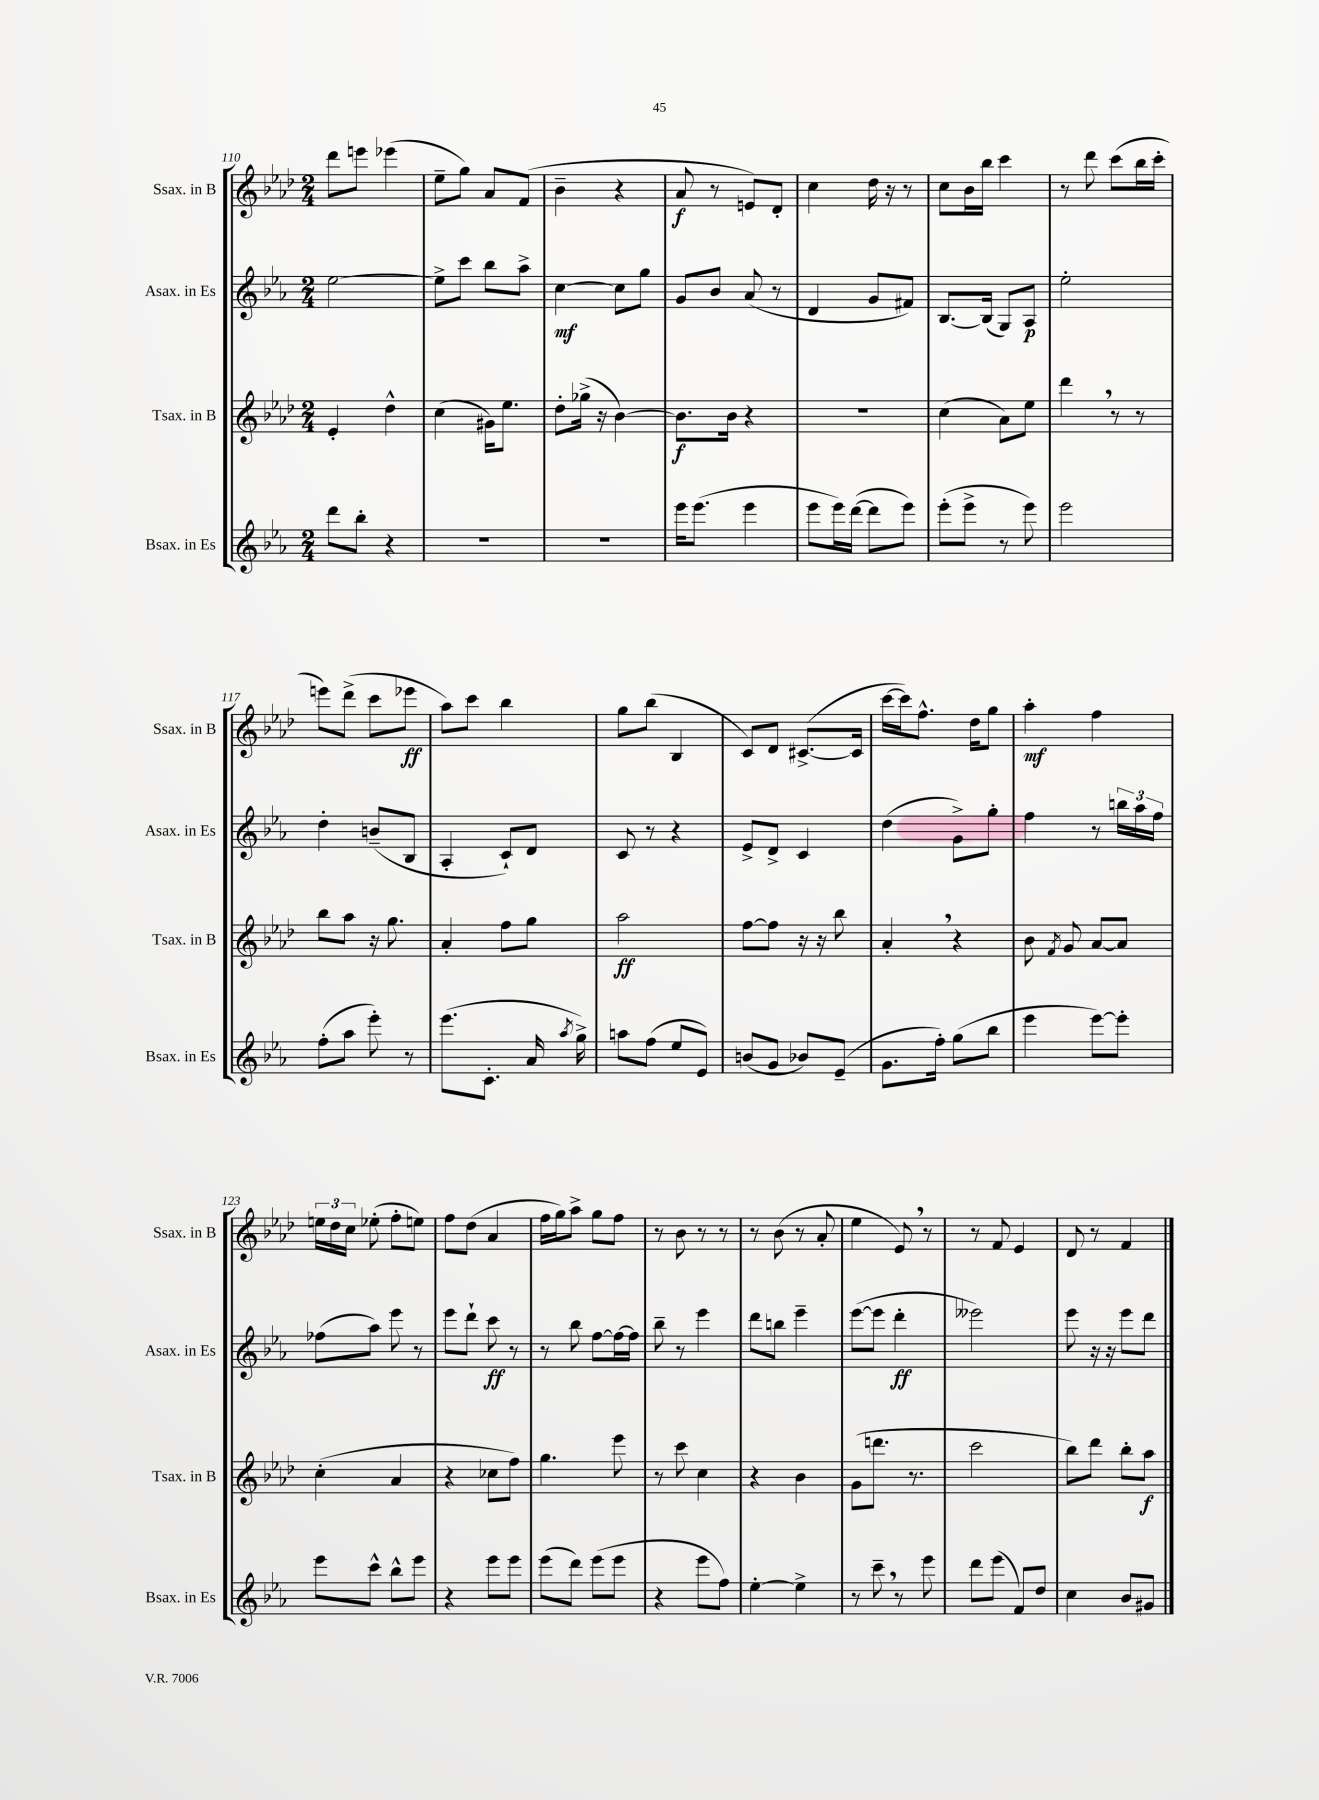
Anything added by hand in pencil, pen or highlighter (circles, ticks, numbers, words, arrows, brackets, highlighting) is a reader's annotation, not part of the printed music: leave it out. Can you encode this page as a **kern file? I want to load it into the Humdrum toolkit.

**kern	**kern	**kern	**kern
*staff4	*staff3	*staff2	*staff1
*clefG2	*clefG2	*clefG2	*clefG2
*k[b-e-a-]	*k[b-e-a-d-]	*k[b-e-a-]	*k[b-e-a-d-]
*M2/4	*M2/4	*M2/4	*M2/4
8ddd\L	4e-'/	[2ee-\	8ddd-\L
8bb-'\J	.	.	8eee\J
4r	4dd-^^\	.	(4eee-\
=	=	=	=
2r	(4cc\	8ee-^\]L	8ee-~\L
.	.	8ccc\J	8gg\J)
.	16g#\LK)	8bb-\L	8a-/L
.	8.ee-\J	.	.
.	.	8aa-^\J	(8f/J
=	=	=	=
2r	8dd-'\L	[4cc\	4b-~\
.	(16gg-^\Jk	.	.
.	16r	.	.
.	[4b-\)	8cc\]L	4r
.	.	8gg\J	.
=	=	=	=
16eee-\LK	8.b-\]L	8g/L	8a-/
(8.eee-\J	.	.	.
.	.	8b-/J	8r
.	16b-\Jk	.	.
4eee-\	4r	(8a-/	8e/L)
.	.	8r	8d-'/J
=	=	=	=
8eee-\L	2r	4d/	4cc\
16eee-\L)	.	.	.
([16ddd\JJ	.	.	.
8ddd\]L	.	8g/L	16dd-\
.	.	.	16r
8eee-\J)	.	8f#/J)	8r
=	=	=	=
(8eee-'\L	(4cc\	[8.B-/L	8cc\L
8eee-^\J	.	.	16b-\L
.	.	(16B-/]Jk	16bb-\JJ
8r	8a-\L)	8G/L)	4ccc\
8eee-\)	8ee-\J	8A-/J	.
=	=	=	=
2eee-\	4ddd-\	2ee-'\	8r
.	.	.	8ddd-\
.	8r	.	(8ccc\L
.	8r	.	16bb-\L
.	.	.	16ccc'\JJ
=	=	=	=
(8ff'\L	8bb-\L	4dd'\	8eee\L)
8aa-\J	8aa-\J	.	(8ddd-^\J
8eee-'\)	16r	(8b~/L	8ccc\L
.	8.gg\	.	.
8r	.	8B-/J	8eee-\J
=	=	=	=
(8.eee-\L	4a-'/	4A-'/	8aa-\L)
.	.	.	8ccc\J
8.c'\J	.	.	.
.	8ff\L	8c`/L)	4bb-\
16a-/	8gg\J	8d/J	.
8qaa-/	.	.	.
16gg^\)	.	.	.
=	=	=	=
8aa\L	2aa-\	8c/	8gg\L
(8ff\J	.	8r	(8bb-\J
8ee-/L	.	4r	4B-/
8e-/J)	.	.	.
=	=	=	=
(8b/L	[8ff\L	8e-^/L	8c/L)
8g/J	8ff\]J	8d^/J	8d-/J
8b-/L)	16r	4c/	([8.c#^/L
.	16r	.	.
(8e-~/J	8bb-\	.	.
.	.	.	16c#/]Jk
=	=	=	=
8.g\L	4a-'/	(4dd\	[16ccc\LL
.	.	.	16ccc\]J)
.	.	.	8.ff^^\J
16ff'\Jk)	.	.	.
(8gg\L	4r	8g^\L)	.
.	.	.	16dd-\LK
8bb-\J	.	8gg'\J	8gg\J
=	=	=	=
4eee-\	8b-\	4ff\	4aa-'\
.	8qf/	.	.
.	8g/	.	.
[8eee-\L)	[8a-/L	8r	4ff\
8eee-'\]J	8a-/]J	24bb\LL	.
.	.	24aa-\	.
.	.	24ff\JJ	.
=	=	=	=
8eee-\L	(4cc'\	(8ff-\L	24ee\LL
.	.	.	24dd-\
.	.	.	24cc\JJ
8ccc^^\J	.	8aa-\J)	(8ee-'\
8bb-^^\L	4a-/	8eee-\	8ff'\L
8eee-\J	.	8r	8ee\J)
=	=	=	=
4r	4r	8eee-\L	8ff\L
.	.	8ddd`\J	(8dd-\J
8eee-\L	8cc-\L	8ccc\	4a-/
8eee-\J	8ff\J)	8r	.
=	=	=	=
(8eee-\L	4.gg\	8r	16ff\LL
.	.	.	16gg\J)
8ddd\J)	.	8bb-\	8aa-^\J
(8eee-\L	.	[8ff\L	8gg\L
8eee-\J	8eee-\	16ff\_L	8ff\J
.	.	16ff\]JJ	.
=	=	=	=
4r	8r	8bb-~\	8r
.	8ccc\	8r	8b-\
8eee-\L	4cc\	4eee-\	8r
8ff\J)	.	.	8r
=	=	=	=
[4ee-'\	4r	8ddd\L	8r
.	.	8bb\J	(8b-\
4ee-^\]	4b-\	4eee-~\	8r
.	.	.	8a-'/
=	=	=	=
8r	(8g\L	([8eee-\L	4ee-\
8ccc~\	8.ddd\J	8eee-\]J	.
8r	.	4ddd'\	8e-/)
.	8.r	.	.
8eee-\	.	.	8r
=	=	=	=
8ddd\L	2ccc\	2eee--\)	8r
(8eee-\J	.	.	8f/
8f/L)	.	.	4e-/
8dd/J	.	.	.
=	=	=	=
4cc\	8bb-\L)	8eee-\	8d-/
.	8ddd-\J	16r	8r
.	.	16r	.
8b-/L	8bb-'\L	8eee-\L	4f/
8g#/J	8aa-\J	8ddd\J	.
==	==	==	==
*-	*-	*-	*-
